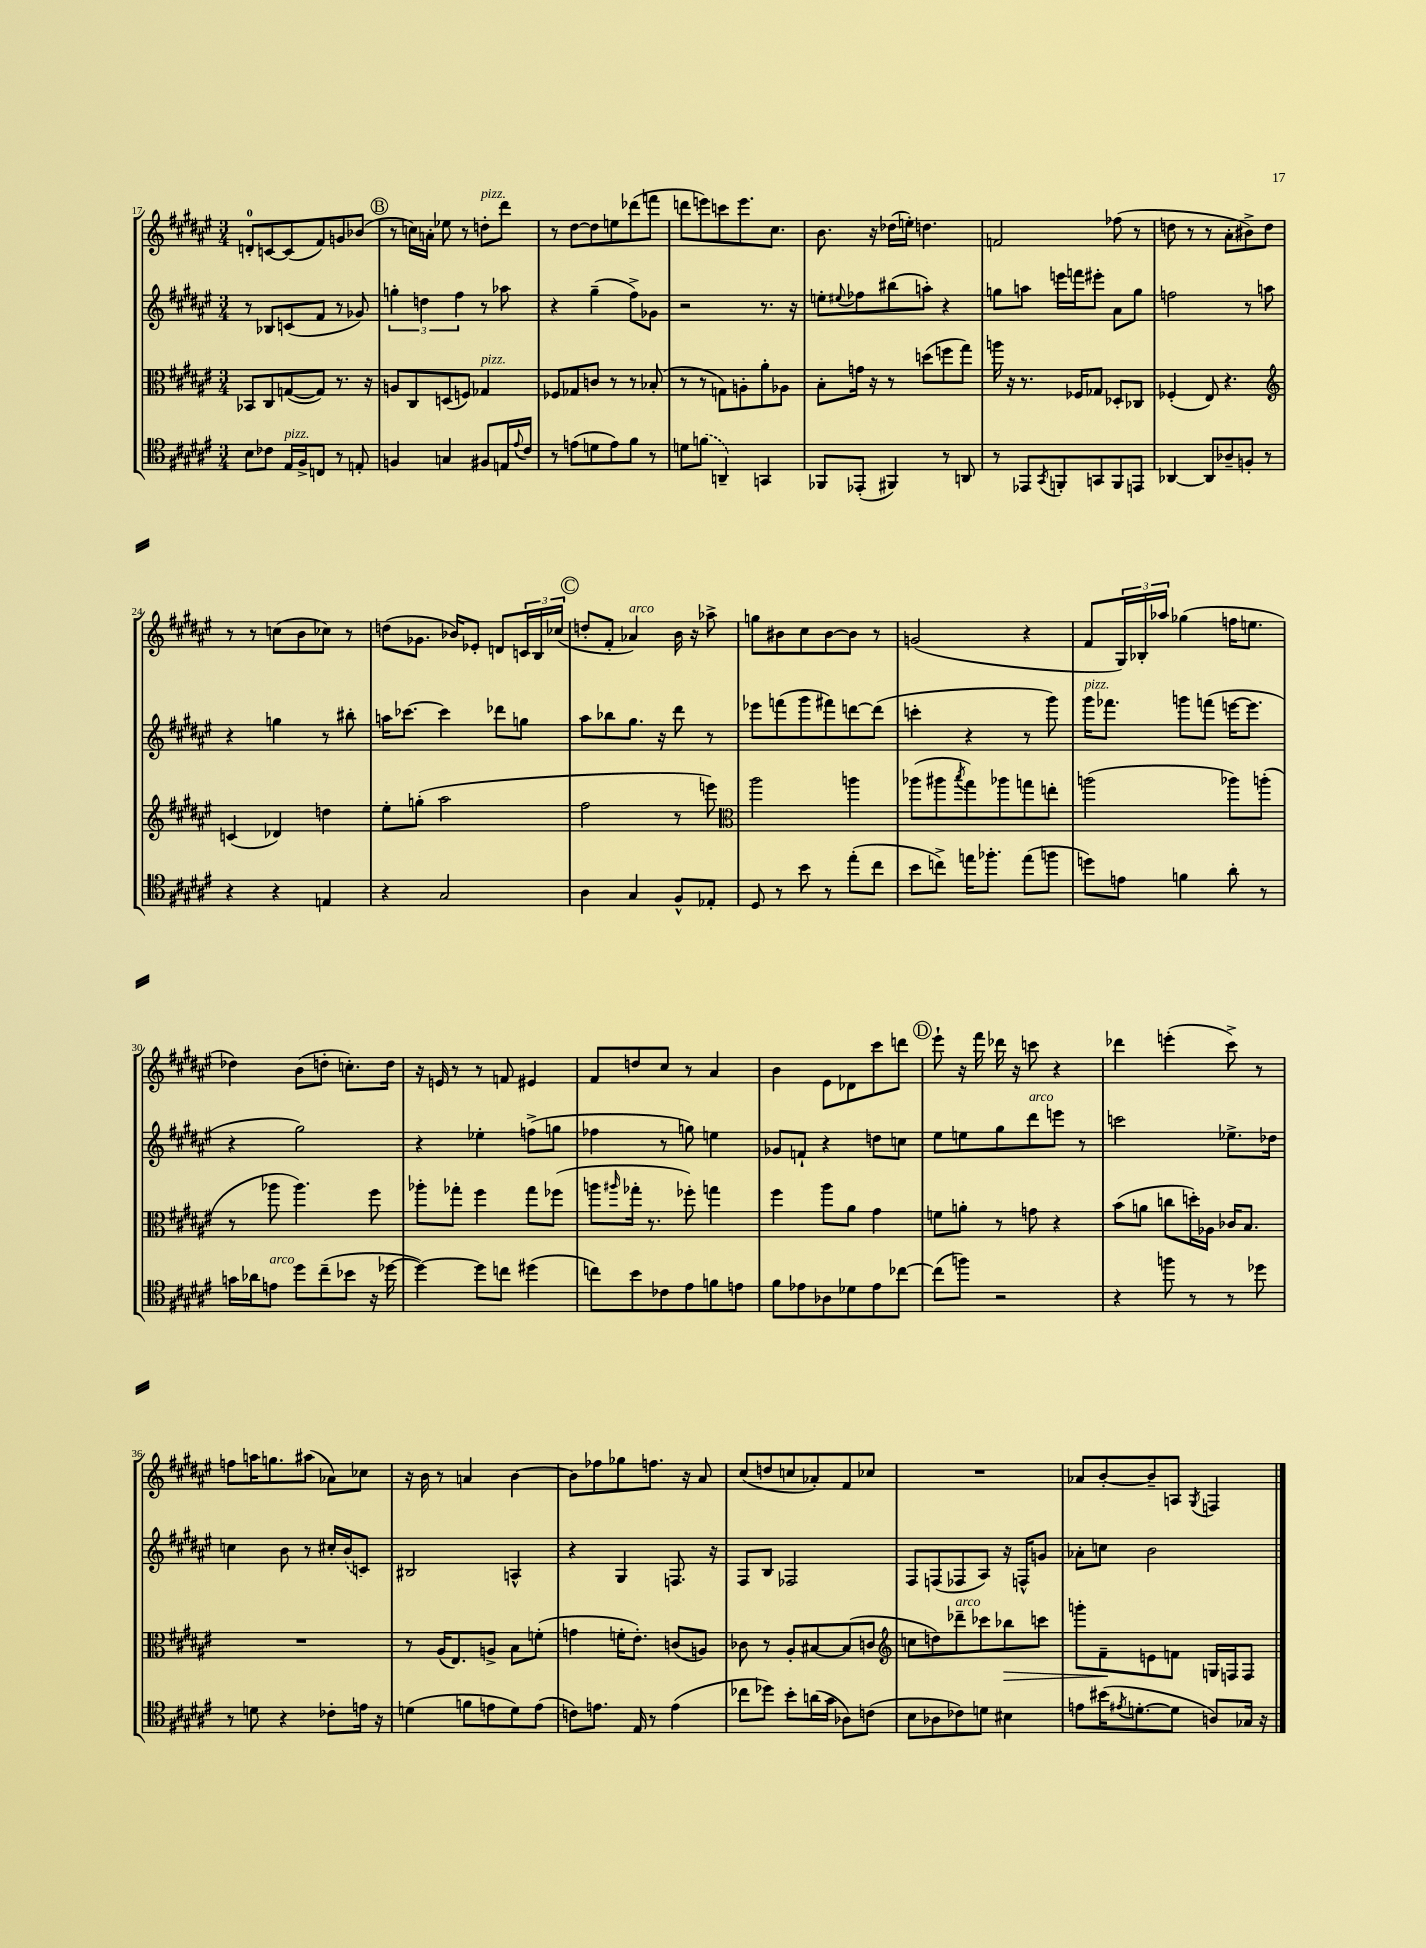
<<
\new StaffGroup <<
\new Staff = "s0" {
    \clef treble \key fis \major \numericTimeSignature \time 3/4
    d'8-0-. c'8~ c'8( fis'8) g'8 bes'8( |
    \mark \markup { \circle "B" } r8 c''16) a'16-. ees''8 r8 d''8-.^\markup { \italic "pizz." } dis'''8 |
    r8 dis''8~ dis''8 e''8 des'''8( f'''8 |
    d'''8 e'''8) c'''8 e'''8. cis''8. |
    b'8. r16 des''16( e''16-.) d''4. |
    f'2 fes''8( r8 |
    d''8 r8 r8 ais'8-. bis'8->) d''8 |
    r8 r8 c''8( b'8 ces''8) r8 |
    d''8( ges'8. bes'16) ees'8-. d'8 \tuplet 3/2 { c'16 b16 ces''16( } |
    \mark \markup { \circle "C" } d''8-. fis'8-. aes'4^\markup { \italic "arco" }) b'16 r16 aes''8-> |
    g''8 bis'8 cis''8 bis'8~ bis'8 r8 |
    g'2( r4 |
    fis'8 \tuplet 3/2 { gis16) bes16-. aes''16 } ges''4( f''16 e''8. |
    des''4) b'8( d''8-. c''8.-.) d''16 |
    r16 e'16 r8 r8 f'8 eis'4 |
    fis'8 d''8 cis''8 r8 ais'4 |
    b'4 eis'8 des'8 cis'''8 d'''8 |
    \mark \markup { \circle "D" } eis'''8-! r16 fis'''16 des'''16 r16 c'''8 r4 |
    des'''4 e'''4-.( cis'''8->) r8 |
    f''8 a''16 g''8. ais''8( aes'8) ces''8 |
    r16 b'16 r8 a'4 b'4~ |
    b'8 fes''8 ges''8 f''8. r16 ais'8 |
    cis''8( d''8 c''8 aes'8-.) fis'8 ces''8 |
    R2. |
    aes'8 b'8~-. b'8-- a8 \acciaccatura { gis8 } f4 \bar "|." |
}
\new Staff = "s1" {
    \clef treble \key fis \major \numericTimeSignature \time 3/4
    r8 bes8 c'8( fis'8 r8 ges'8) |
    \mark \markup { \circle "B" } \tuplet 3/2 { g''4-. d''4 fis''4 } r8 aes''8 |
    r4 gis''4--( fis''8->) ges'8 |
    r2 r8. r16 |
    e''8-. \appoggiatura { eis''8 } fes''8 bis''8( a''8-.) r4 |
    g''8 a''8 e'''16 f'''16 eis'''8-. ais'8 g''8 |
    f''2 r8 a''8 |
    r4 g''4 r8 bis''8-. |
    a''16 ces'''8.~ ces'''4 des'''8 g''8 |
    \mark \markup { \circle "C" } ais''8 bes''8 gis''8. r16 dis'''8 r8 |
    ees'''8 f'''8( gis'''8 fis'''8) d'''8~ d'''8( |
    c'''4-. r4 r8 gis'''8) |
    gis'''16^\markup { \italic "pizz." } fes'''8. g'''8 f'''8( e'''16~ e'''8. |
    r4 gis''2) |
    r4 ees''4-. f''8->( g''8 |
    fes''4 r8 g''8) e''4 |
    ges'8 f'8-! r4 d''8 c''8 |
    \mark \markup { \circle "D" } eis''8 e''8 gis''8 dis'''8^\markup { \italic "arco" } e'''8 r8 |
    c'''2 ees''8.-> des''16 |
    c''4 b'8 r8 cis''16-. \once \slurDashed b'16( c'8) |
    bis2 a4-^ |
    r4 gis4 f8. r16 |
    fis8 b8 fes2 |
    fis8 f8( fes8 ais8) r16 f16-^ g'8 |
    aes'8-. c''8 b'2 \bar "|." |
}
\new Staff = "s2" {
    \clef alto \key fis \major \numericTimeSignature \time 3/4
    bes,8 cis8 g8~( g8) r8. r16 |
    \mark \markup { \circle "B" } a8 cis8 d8( f8) ges4^\markup { \italic "pizz." } |
    fes8 ges8 c'8 r8 r8 bes8-.( |
    r8 r8 g8) a8-. ais'8-. aes8 |
    b8-. g'16 r16 r8 d''8( f''8 gis''8) |
    a''16 r16 r8. fes16 ges8 des8-. ces8 |
    fes4-.( eis8) r4. |
    \clef treble c'4( des'4) d''4 |
    eis''8-. g''8-.( ais''2 |
    \mark \markup { \circle "C" } fis''2 r8 e'''8) |
    \clef alto ais''2 a''4 |
    aes''8( ais''8 \acciaccatura { b''8 } gis''8) aes''8 g''8 e''8-. |
    a''2( aes''8) a''8-.( |
    r8 aes''8 aes''4.) fis''8 |
    aes''8-. ges''8-. fis''4 ges''8 fes''8( |
    a''8 \grace { ais''16 } ges''16-. r8. fes''8-.) g''4 |
    fis''4 ais''8 ais'8 gis'4 |
    \mark \markup { \circle "D" } f'8 a'8-. r8 g'8 r4 |
    b'8( a'8 c''8 d''16-.) aes16 ces'16 b8. |
    R2. |
    r8 ais16( eis8.) a8-> b8 f'8-.( |
    g'4 f'16-. eis'8.-.) c'8( a8) |
    ces'8 r8 ais8-. bis8~ bis8( c'8 |
    \clef treble c''8 d''8) des'''8--^\markup { \italic "arco" } ces'''8 bes''8\> c'''8 |
    g'''8-. fis'8--\! e'8 f'8 g16 f16 f8 \bar "|." |
}
\new Staff = "s3" {
    \clef tenor \key fis \major \numericTimeSignature \time 3/4
    b8 ces'8 eis16^\markup { \italic "pizz." } fis16-> c8 r8 e8-. |
    \mark \markup { \circle "B" } f4 g4 fis8 e16 \appoggiatura { eis'8 } cis'16 |
    r8 e'8( d'8 e'8) fis'8 r8 |
    d'8 \once \slurDashed f'8( a,4--) g,4 |
    fes,8 ees,8-.( fis,4) r8 a,8 |
    r8 ees,8 \acciaccatura { gis,8 } f,8-. g,8 f,8 e,8 |
    aes,4~ aes,8 aes8-- f8-. r8 |
    r4 r4 e4 |
    r4 gis2 |
    \mark \markup { \circle "C" } ais4 gis4 fis8-^ ees8-. |
    dis8 r8 b'8 r8 eis''8-.( cis''8 |
    b'8 c''8->) e''16 fes''8.-. e''8( f''8 |
    d''8) e'8 f'4 ais'8-. r8 |
    g'16 aes'16 e'8^\markup { \italic "arco" } dis''8 cis''8--( bes'8 r16 des''16~ |
    des''4~) des''8 c''8 dis''4( |
    c''8) b'8 ces'8 eis'8 f'8 e'8 |
    fis'8 ees'8 aes8 des'8 ees'8 ces''8~ |
    \mark \markup { \circle "D" } ces''8( f''8) r2 |
    r4 f''8 r8 r8 des''8 |
    r8 d'8 r4 ces'8-. e'16 r16 |
    d'4( f'8 e'8 d'8) e'8( |
    c'8) e'8. eis16 r8 e'4( |
    ces''8 des''8) b'8-. a'16( gis'16 aes8) c'8( |
    b8 aes8 ces'8) d'8 bis4 |
    e'8 bis'16( \acciaccatura { eis'8 } d'8.~-. d'8 a8) ges16 r16 \bar "|." |
}
>>
>>
\layout { \context { \Score currentBarNumber = #17 } }
